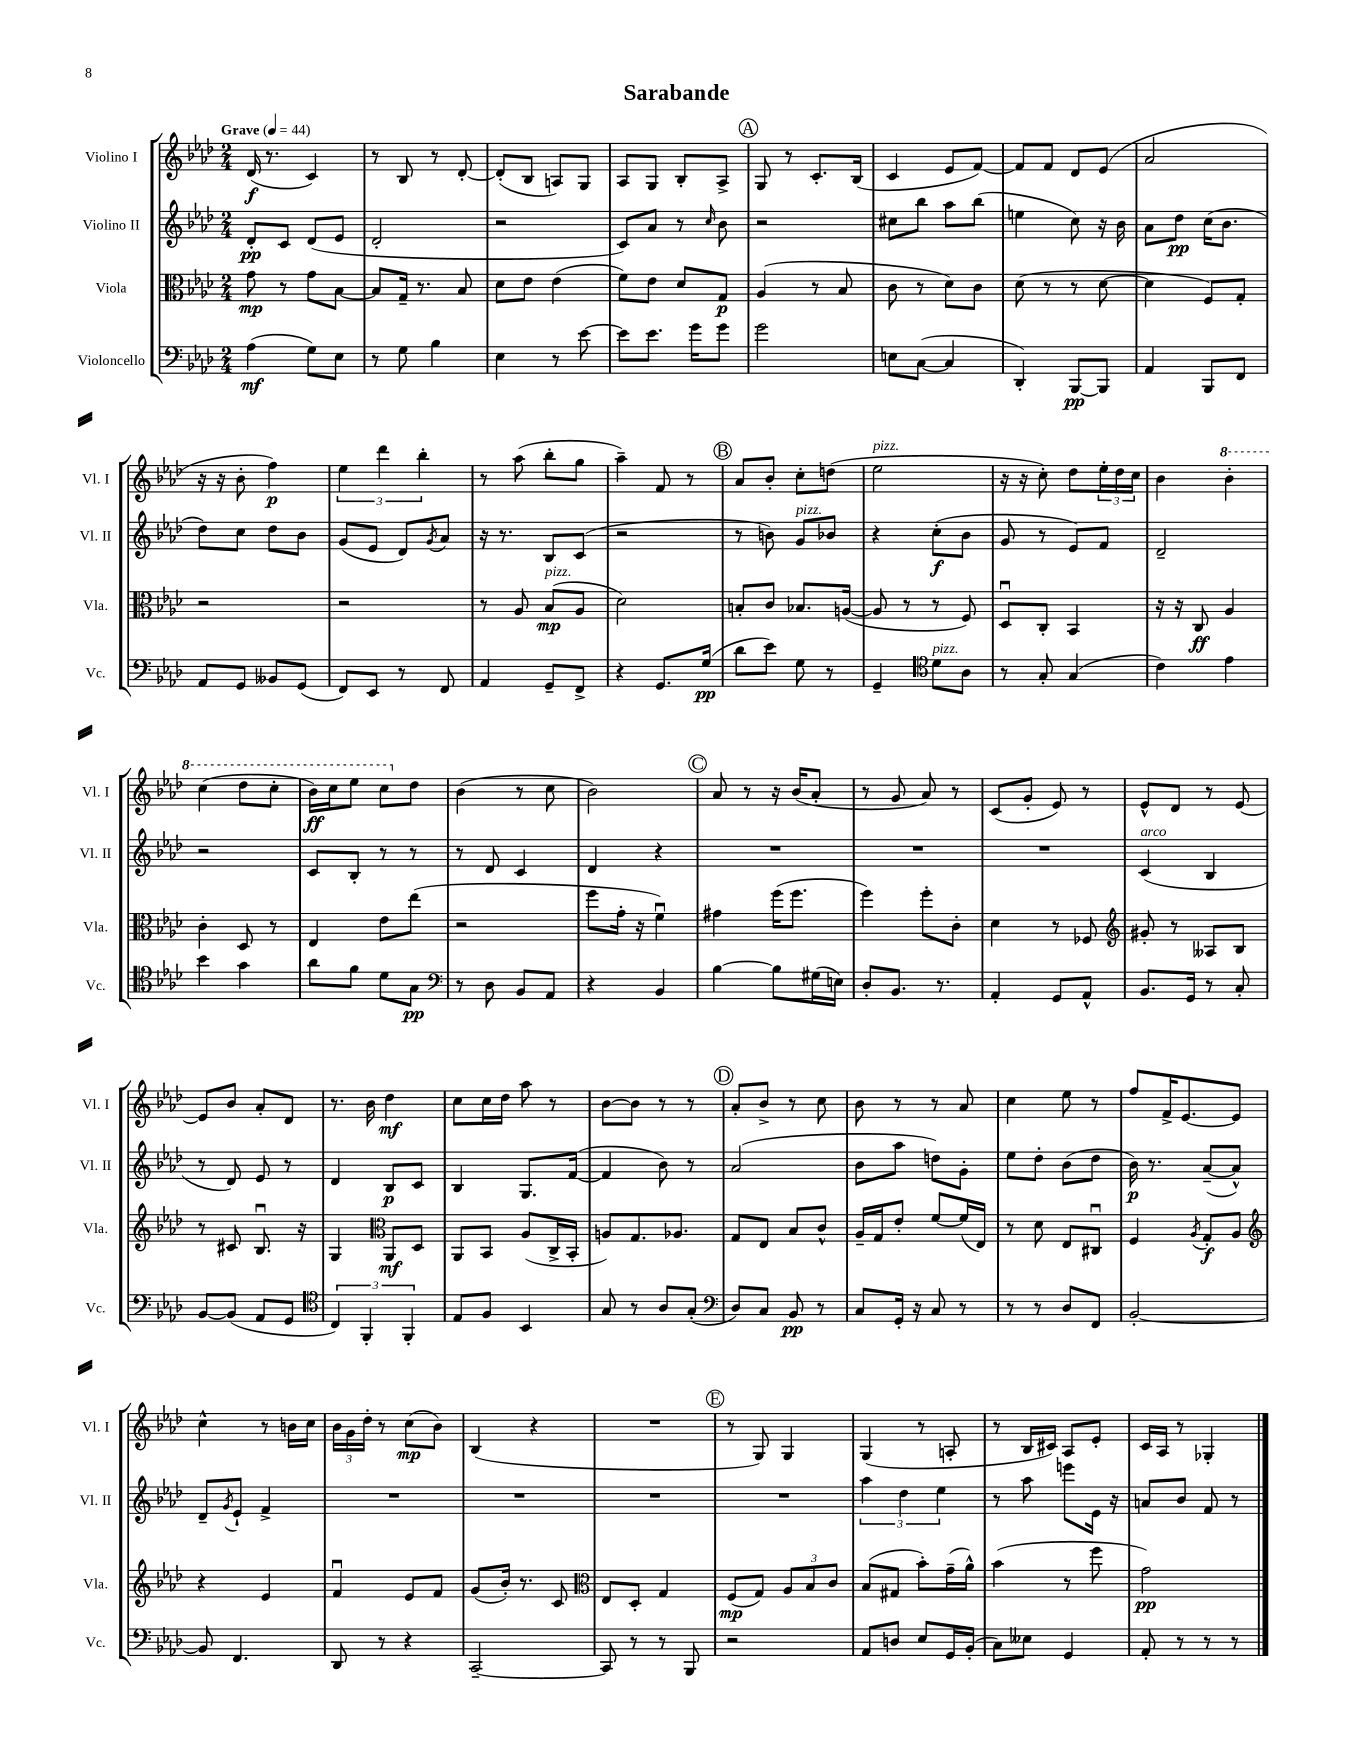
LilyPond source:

\header { title = "Sarabande" }
<<
\new StaffGroup <<
\new Staff = "s0" \with { instrumentName = "Violino I" shortInstrumentName = "Vl. I" } {
    \clef treble \key aes \major \numericTimeSignature \time 2/4 \tempo "Grave" 4 = 44
    des'16\f( r8. c'4) |
    r8 bes8 r8 des'8~-. |
    des'8-.( bes8 a8) g8 |
    aes8 g8 bes8-. aes8-> |
    \mark \markup { \circle "A" } g8 r8 c'8.-. bes16( |
    c'4 ees'8 f'8~) |
    f'8 f'8 des'8 ees'8( |
    aes'2 |
    r16 r16 bes'8-. f''4\p) |
    \tuplet 3/2 { ees''4 des'''4 bes''4-. } |
    r8 aes''8( bes''8-. g''8 |
    aes''4--) f'8 r8 |
    \mark \markup { \circle "B" } aes'8 bes'8-. c''8-. d''8( |
    ees''2^\markup { \italic "pizz." } |
    r16 r16 c''8-.) des''8 \tuplet 3/2 { ees''16-. des''16 c''16 } |
    bes'4 \ottava #1 bes''4-. |
    c'''4( des'''8 c'''8-. |
    bes''16\ff) c'''16 ees'''8 c'''8 \ottava #0 des''8 |
    bes'4( r8 c''8 |
    bes'2) |
    \mark \markup { \circle "C" } aes'8 r8 r16 bes'16( aes'8-. |
    r8 g'8 aes'8) r8 |
    c'8( g'8-. ees'8) r8 |
    ees'8-^ des'8 r8 ees'8~ |
    ees'8 bes'8 aes'8-. des'8 |
    r8. bes'16 des''4\mf |
    c''8 c''16 des''16 aes''8 r8 |
    bes'8~ bes'8 r8 r8 |
    \mark \markup { \circle "D" } aes'8-. bes'8-> r8 c''8 |
    bes'8 r8 r8 aes'8 |
    c''4 ees''8 r8 |
    f''8 f'16-> ees'8.~ ees'8 |
    c''4-^ r8 b'16 c''16 |
    \tuplet 3/2 { bes'16 g'16 des''16-. } r8 c''8\mp( bes'8) |
    bes4( r4 |
    R2 |
    \mark \markup { \circle "E" } r8 g8) g4 |
    g4( r8 a8-. |
    r8 bes16 cis'16) aes8 ees'8-. |
    c'16 aes16 r8 ges4-. \bar "|." |
}
\new Staff = "s1" \with { instrumentName = "Violino II" shortInstrumentName = "Vl. II" } {
    \clef treble \key aes \major \numericTimeSignature \time 2/4
    des'8-.\pp c'8 des'8( ees'8 |
    des'2-. |
    r2 |
    c'8) aes'8 r8 \grace { c''16 } bes'8 |
    \mark \markup { \circle "A" } r2 |
    cis''8 bes''8 aes''8 bes''8( |
    e''4 c''8) r16 bes'16 |
    aes'8 des''8\pp c''16( bes'8. |
    des''8) c''8 des''8 bes'8 |
    g'8( ees'8 des'8) \acciaccatura { g'8 } aes'8 |
    r16 r8. bes8 c'8( |
    r2 |
    \mark \markup { \circle "B" } r8 b'8) g'8^\markup { \italic "pizz." } bes'8 |
    r4 c''8-.\f( bes'8 |
    g'8 r8 ees'8) f'8 |
    des'2-- |
    r2 |
    c'8 bes8-. r8 r8 |
    r8 des'8 c'4 |
    des'4 r4 |
    \mark \markup { \circle "C" } R2 |
    R2 |
    R2 |
    c'4^\markup { \italic "arco" }( bes4 |
    r8 des'8) ees'8 r8 |
    des'4 bes8\p c'8 |
    bes4 g8. f'16~( |
    f'4 bes'8) r8 |
    \mark \markup { \circle "D" } aes'2( |
    bes'8 aes''8 d''8) g'8-. |
    ees''8 des''8-. bes'8( des''8 |
    bes'16\p) r8. aes'8~--( aes'8-^) |
    des'8-- \acciaccatura { g'8 } ees'8-! f'4-> |
    R2 |
    R2 |
    R2 |
    \mark \markup { \circle "E" } R2 |
    \tuplet 3/2 { aes''4 des''4 ees''4 } |
    r8 aes''8 e'''8 ees'16 r16 |
    a'8 bes'8 f'8 r8 \bar "|." |
}
\new Staff = "s2" \with { instrumentName = "Viola" shortInstrumentName = "Vla." } {
    \clef alto \key aes \major \numericTimeSignature \time 2/4
    g'8\mp r8 g'8 bes8~ |
    bes8 g16-- r8. bes8 |
    des'8 ees'8 ees'4( |
    f'8) ees'8 des'8 g8\p |
    \mark \markup { \circle "A" } aes4( r8 bes8 |
    c'8 r8 des'8) c'8 |
    des'8( r8 r8 des'8~ |
    des'4 f8) g8-. |
    r2 |
    r2 |
    r8 aes8 bes8\mp^\markup { \italic "pizz." }( aes8 |
    des'2) |
    \mark \markup { \circle "B" } b8-. c'8 bes8. a16~( |
    a8 r8 r8 f8) |
    des8\downbow c8-. bes,4 |
    r16 r16 c8\ff aes4 |
    c'4-. des8 r8 |
    ees4 ees'8 ees''8( |
    r2 |
    f''8 g'16-. r16 f'4\downbow) |
    \mark \markup { \circle "C" } gis'4 f''16( f''8. |
    f''4) f''8-. c'8-. |
    des'4 r8 fes8 |
    \clef treble gis'8-. r8 aeses8 bes8 |
    r8 cis'8 bes8.\downbow r16 |
    g4 \clef alto aes,8\mf des8 |
    aes,8 bes,8 aes8( c16-> bes,16-. |
    a8) g8. aes8. |
    \mark \markup { \circle "D" } g8 ees8 bes8 c'8-^ |
    aes16-- g16 ees'8-. f'8~ f'16( ees16) |
    r8 des'8 ees8 cis8\downbow |
    f4 \acciaccatura { aes8 } g8-.\f aes8 |
    \clef treble r4 ees'4 |
    f'4\downbow ees'8 f'8 |
    g'8( bes'16-.) r8. c'8 |
    \clef alto ees8 des8-. g4 |
    \mark \markup { \circle "E" } f8\mp( g8) \tuplet 3/2 { aes8 bes8 c'8 } |
    bes8( gis8 bes'8-.) g'16--( aes'16-^) |
    bes'4( r8 f''8 |
    g'2\pp) \bar "|." |
}
\new Staff = "s3" \with { instrumentName = "Violoncello" shortInstrumentName = "Vc." } {
    \clef bass \key aes \major \numericTimeSignature \time 2/4
    aes4\mf( g8) ees8 |
    r8 g8 bes4 |
    ees4 r8 ees'8~ |
    ees'8 ees'8. g'16 g'8 |
    \mark \markup { \circle "A" } g'2 |
    e8 c8~( c4 |
    des,4-.) bes,,8~\pp bes,,8 |
    aes,4 bes,,8 f,8 |
    aes,8 g,8 beses,8 g,8( |
    f,8) ees,8 r8 f,8 |
    aes,4 g,8-- f,8-> |
    r4 g,8. g16\pp( |
    \mark \markup { \circle "B" } des'8 ees'8) g8 r8 |
    g,4-- \clef tenor des'8^\markup { \italic "pizz." } aes8 |
    r8 g8-. g4( |
    c'4) ees'4 |
    bes'4 g'4 |
    aes'8 f'8 des'8 g8\pp |
    \clef bass r8 des8 bes,8 aes,8 |
    r4 bes,4 |
    \mark \markup { \circle "C" } bes4~ bes8 gis16( e16) |
    des8-. bes,8. r8. |
    aes,4-. g,8 aes,8-^ |
    bes,8. g,16 r8 c8-. |
    bes,8~ bes,8( aes,8 g,8 |
    \clef tenor \tuplet 3/2 { c4) f,4-. f,4-. } |
    ees8 f8 bes,4 |
    g8 r8 aes8 g8-.( |
    \mark \markup { \circle "D" } \clef bass des8) c8 bes,8\pp r8 |
    c8 g,16-. r16 c8 r8 |
    r8 r8 des8 f,8 |
    bes,2~-. |
    bes,8 f,4. |
    des,8 r8 r4 |
    c,2~-- |
    c,8 r8 r8 bes,,8 |
    \mark \markup { \circle "E" } r2 |
    aes,8 d8 ees8 g,16 bes,16-.( |
    c8) eeses8 g,4 |
    aes,8-. r8 r8 r8 \bar "|." |
}
>>
>>
\layout { \context { \Score \remove "Bar_number_engraver" } }
